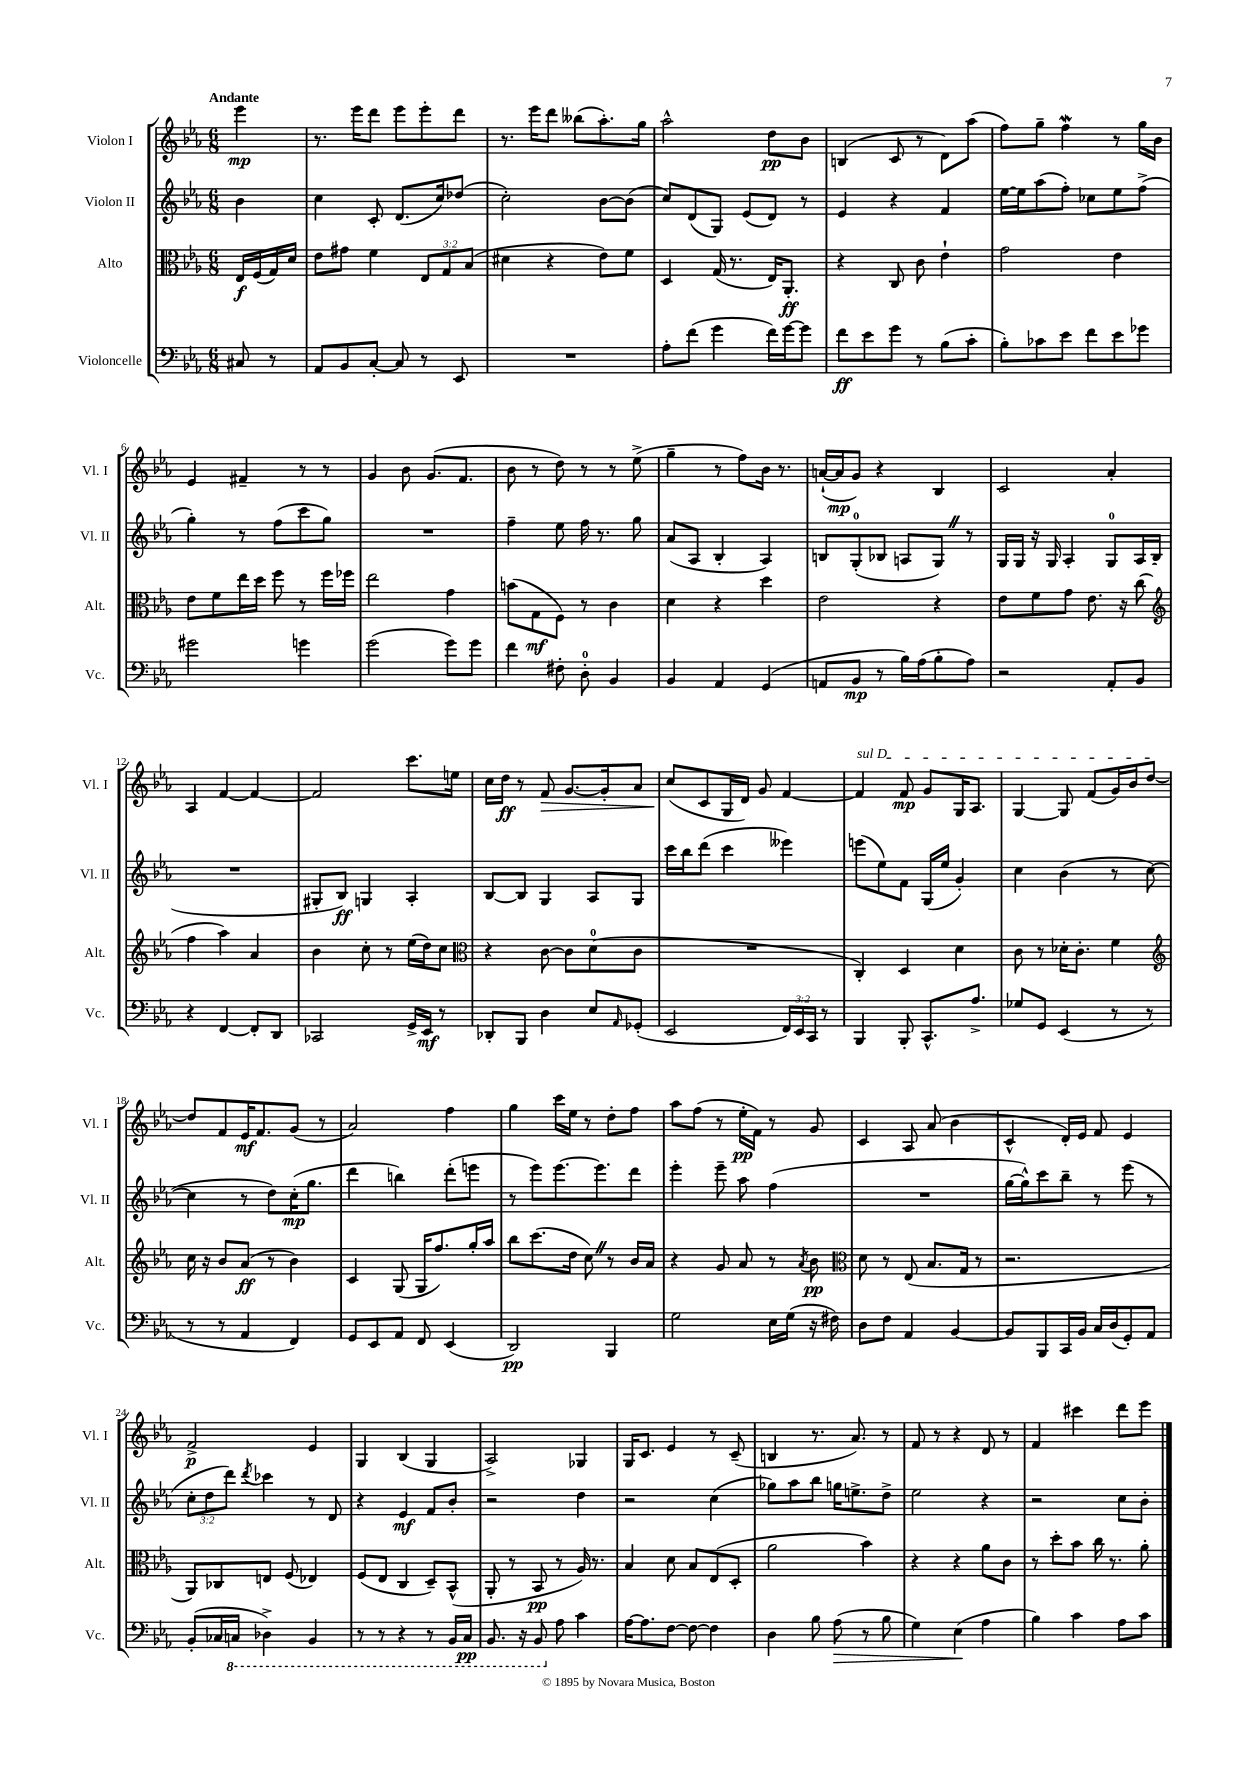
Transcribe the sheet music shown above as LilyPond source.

<<
\new StaffGroup <<
\new Staff = "s0" \with { instrumentName = "Violon I" shortInstrumentName = "Vl. I" } {
    \clef treble \key ees \major \numericTimeSignature \time 6/8 \partial 4 \tempo "Andante"
    ees'''4\mp |
    r8. ees'''16 d'''8 ees'''8 ees'''8-. d'''8 |
    r8. ees'''16 d'''8 beses''8( aes''8.-.) g''16 |
    aes''2-^ d''8\pp bes'8 |
    b4( c'8 r8 d'8) aes''8( |
    f''8) g''8-- f''4\mordent r8 g''16 bes'16 |
    ees'4 fis'4-- r8 r8 |
    g'4 bes'8 g'8.( f'8. |
    bes'8 r8 d''8) r8 r8 ees''8->( |
    g''4-- r8 f''8) bes'16 r8. |
    a'16~-!( a'16\mp g'8) r4 bes4 |
    c'2 aes'4-. |
    aes4 f'4~ f'4~ |
    f'2 c'''8. e''16 |
    c''16 d''16\ff r8 f'8\> g'8.~ g'16-. aes'8 |
    c''8\!( c'8 g16 d'16) g'8 f'4~ |
    \once \override TextSpanner.bound-details.left.text = \markup { \italic "sul D" } f'4\startTextSpan f'8\mp g'8 g16 aes8. |
    g4~ g8 f'8( g'16) bes'16 d''8~\stopTextSpan |
    d''8 f'8 ees'16\mf f'8. g'8( r8 |
    aes'2) f''4 |
    g''4 c'''16 ees''16 r8 d''8-. f''8 |
    aes''8 f''8( r8 ees''16-.\pp f'16) r8 g'8 |
    c'4 aes8 aes'8( bes'4 |
    c'4-^ d'16-.) ees'16 f'8 ees'4 |
    f'2->\p ees'4 |
    g4 bes4( g4 |
    aes2->) ges4 |
    g16 c'8. ees'4 r8 c'8--( |
    b4 r8. aes'8.) r8 |
    f'8 r8 r4 d'8 r8 |
    f'4 cis'''4 d'''8 ees'''8 \bar "|." |
}
\new Staff = "s1" \with { instrumentName = "Violon II" shortInstrumentName = "Vl. II" } {
    \clef treble \key ees \major \numericTimeSignature \time 6/8 \override Staff.TupletNumber.text = #tuplet-number::calc-fraction-text \partial 4
    bes'4 |
    c''4 c'8-. d'8.( c''16) des''8( |
    c''2-.) bes'8~ bes'8( |
    c''8) d'8( g8) ees'8( d'8) r8 |
    ees'4 r4 f'4 |
    ees''16~ ees''16 aes''8( f''8-.) ces''8 ees''8 f''8->( |
    g''4-.) r8 f''8( c'''8 g''8) |
    R2. |
    f''4-- ees''8 f''16 r8. g''8 |
    aes'8( aes8 bes4-. aes4) |
    b8 g8-0-.( bes8 a8 g8) \once \override BreathingSign.text = \markup { \musicglyph "scripts.caesura.straight" } \breathe r8 |
    g16 g16 r16 g16 aes4-. g8-0 aes16 bes16( |
    R2. |
    gis8-. bes8\ff) g4 aes4-. |
    bes8~ bes8 g4 aes8 g8 |
    c'''16 bes''16 d'''8( c'''4 eeses'''4) |
    e'''8( ees''8) f'8 g16( ees''16 g'4-.) |
    c''4 bes'4( r8 c''8~ |
    c''4 r8 d''8) c''16-.\mp( g''8. |
    d'''4 b''4) d'''8-.( e'''8 |
    r8 ees'''8) ees'''8.~ ees'''8. d'''8 |
    ees'''4-. ees'''8-- aes''8 f''4( |
    R2. |
    g''16~ g''16-^) c'''8 bes''8-- r8 ees'''8( r8 |
    \tuplet 3/2 { c''8-. d''8 d'''8) } \acciaccatura { d'''8 } ces'''4 r8 d'8 |
    r4 ees'4\mf f'8 bes'8-. |
    r2 d''4 |
    r2 c''4( |
    ges''8) aes''8 bes''8 g''16 e''8.-> d''8-> |
    ees''2 r4 |
    r2 c''8 bes'8-. \bar "|." |
}
\new Staff = "s2" \with { instrumentName = "Alto" shortInstrumentName = "Alt." } {
    \clef alto \key ees \major \numericTimeSignature \time 6/8 \override Staff.TupletNumber.text = #tuplet-number::calc-fraction-text \partial 4
    ees16\f f16( g16) d'16 |
    ees'8 gis'8 f'4 \tuplet 3/2 { ees8 g8 bes8( } |
    dis'4 r4 ees'8) f'8 |
    d4 g16( r8. ees16) aes,8.-.\ff |
    r4 c8 c'8 ees'4-! |
    g'2 ees'4 |
    ees'8 f'8 ees''16 d''16 f''8 r8 f''16 fes''16 |
    ees''2 g'4 |
    b'8( g8\mf f8) r8 c'4 |
    d'4 r4 d''4 |
    ees'2 r4 |
    ees'8 f'8 g'8 ees'8. r16 c''8( |
    \clef treble f''4 aes''4) aes'4 |
    bes'4 c''8-. r8 ees''16( d''16) c''8 |
    \clef alto r4 c'8~ c'8 d'8-0( c'8 |
    R2. |
    c4-.) d4 d'4 |
    c'8 r8 des'16-. c'8.-. f'4 |
    \clef treble c''16 r16 bes'8 aes'8\ff( r8 bes'4) |
    c'4 g8( g16 f''8.) g''16-. aes''16 |
    bes''8 c'''8.( d''16 c''8) \once \override BreathingSign.text = \markup { \musicglyph "scripts.caesura.straight" } \breathe r8 bes'16 aes'16 |
    r4 g'8 aes'8 r8 \acciaccatura { aes'8 } bes'8\pp |
    \clef alto d'8 r8 ees8( bes8. g16 r8 |
    r2. |
    aes,8) ces8 e8 f8( ees4) |
    f8( ees8 c4 d8--) bes,8-^( |
    aes,8-. r8 bes,8\pp r8 aes16) r8. |
    bes4 d'8 bes8 ees8( d8-. |
    aes'2 bes'4) |
    r4 r4 aes'8 c'8 |
    r8 d''8-. bes'8 c''16 r8. aes'8-. \bar "|." |
}
\new Staff = "s3" \with { instrumentName = "Violoncelle" shortInstrumentName = "Vc." } {
    \clef bass \key ees \major \numericTimeSignature \time 6/8 \override Staff.TupletNumber.text = #tuplet-number::calc-fraction-text \partial 4
    cis8 r8 |
    aes,8 bes,8 c8~-. c8 r8 ees,8 |
    R2. |
    aes8-. f'8( g'4 f'16) g'16~ g'8 |
    f'8\ff ees'8 g'8 r8 bes8( c'8-. |
    bes8-.) ces'8 ees'8 f'8 ees'8 ges'8 |
    gis'2 g'4 |
    g'2( g'8) g'8 |
    f'4 fis8-. d8-0-. bes,4 |
    bes,4 aes,4 g,4( |
    a,8 bes,8\mp r8 bes16) aes16( bes8-. aes8) |
    r2 aes,8-. bes,8 |
    r4 f,4~ f,8-. d,8 |
    ces,2 g,16-> ees,16\mf r8 |
    des,8-. bes,,8 d4 ees8 \grace { aes,16 } ges,8-.( |
    ees,2 \tuplet 3/2 { f,16) ees,16 c,16 } r8 |
    bes,,4 bes,,8-. c,8.-^ aes8.-> |
    ges8 g,8 ees,4( r8 r8 |
    r8 r8 aes,4 f,4) |
    g,8 ees,8 aes,8 f,8 ees,4( |
    d,2\pp) bes,,4 |
    g2 ees16 g16( r16 fis16) |
    d8 f8 aes,4 bes,4~ |
    bes,8 bes,,8 c,16 bes,16 c16 d16( g,8-.) aes,8 |
    bes,8-.( ces16 \ottava #-1 c,!16 des,4->) bes,,4 |
    r8 r8 r4 r8 bes,,16 c,16\pp |
    bes,,8. r16 bes,,8 \ottava #0 aes8 c'4 |
    aes16~ aes8. f8~ f8~ f4 |
    d4 bes8 aes8\>( r8 bes8 |
    g4) ees4\!( aes4 |
    bes4) c'4 aes8 c'8 \bar "|." |
}
>>
>>
